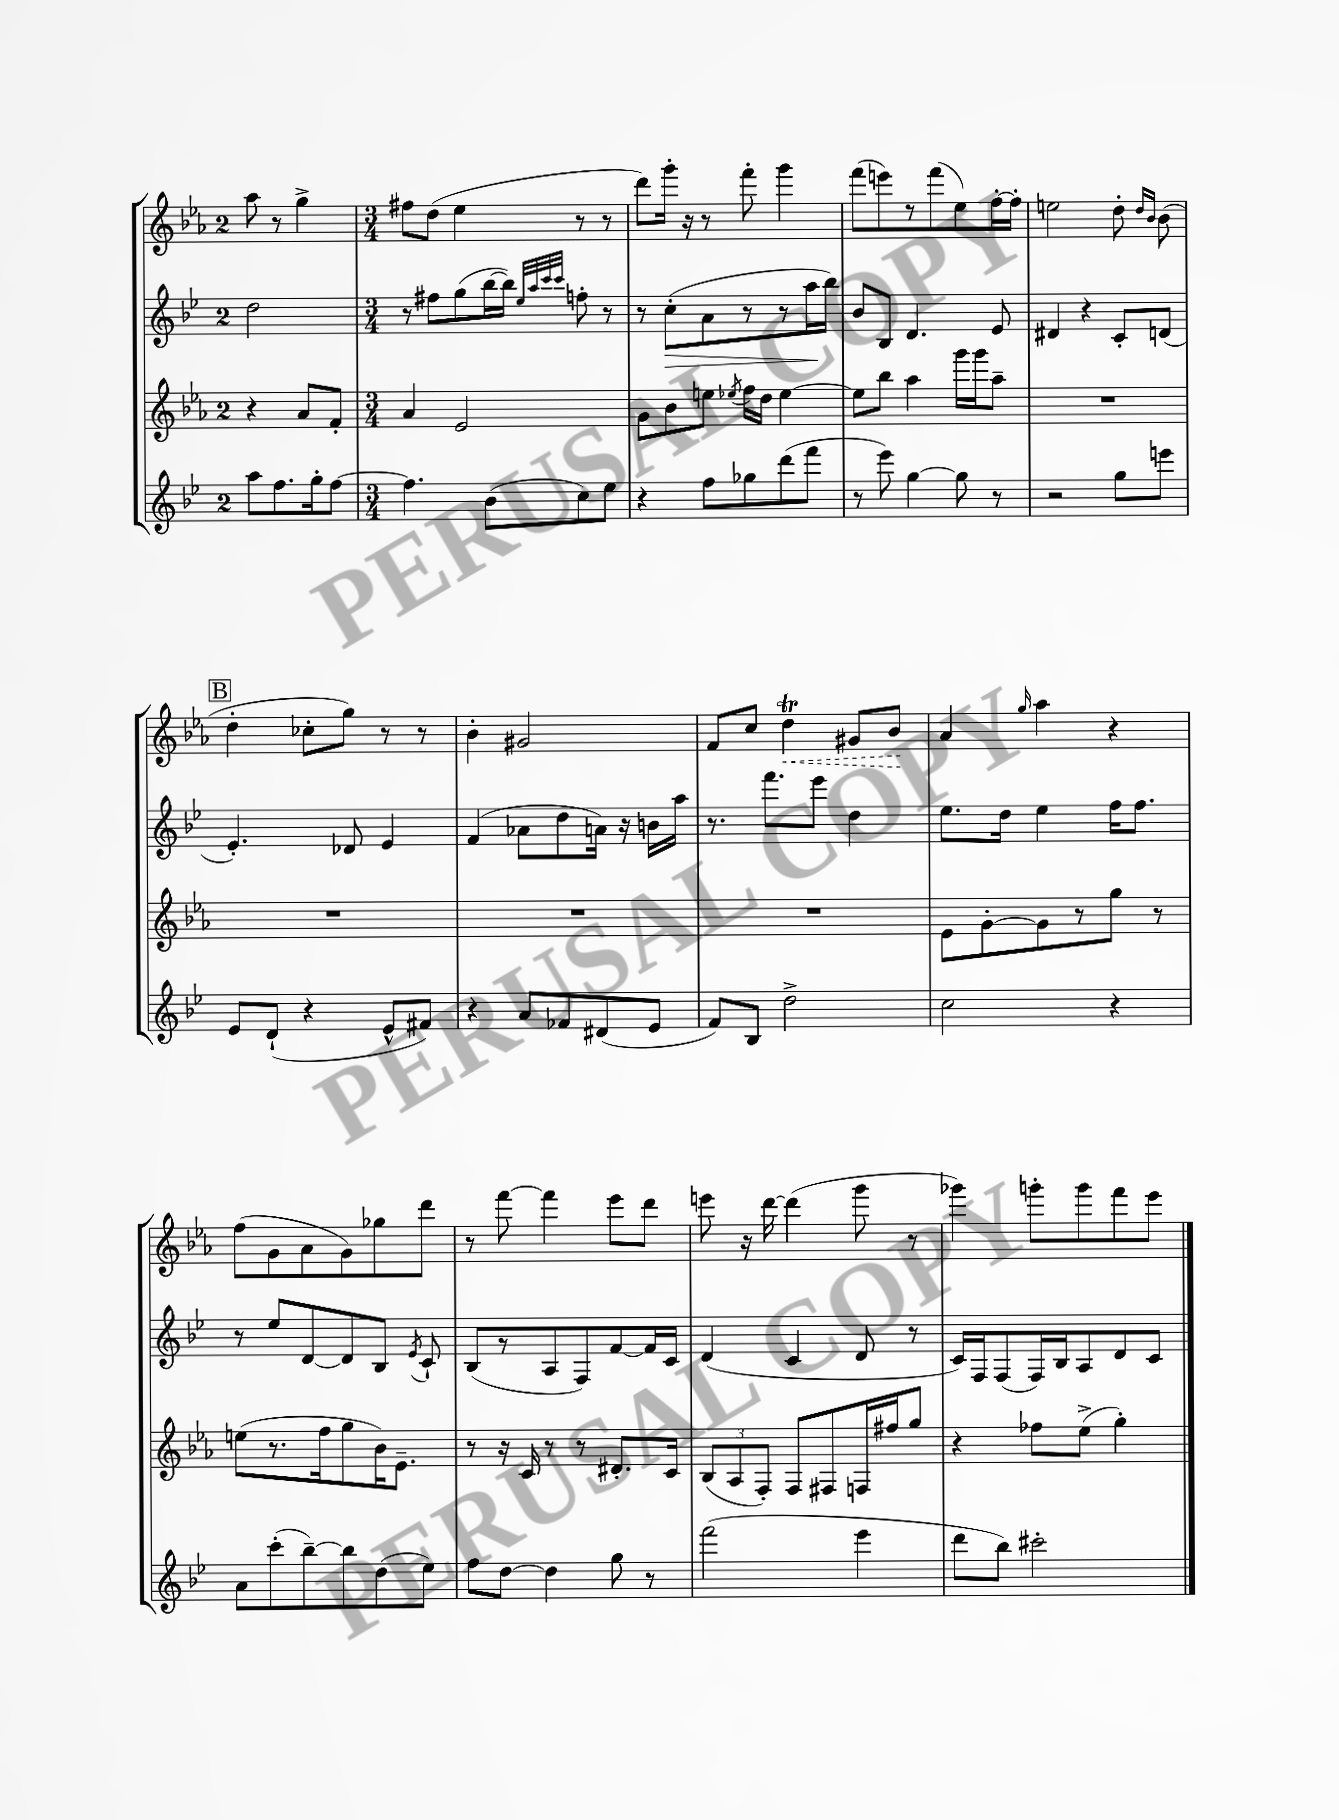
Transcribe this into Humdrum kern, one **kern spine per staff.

**kern	**kern	**kern	**dynam	**kern	**dynam
*part4	*part3	*part2	*part2	*part1	*part1
*staff4	*staff3	*staff2	*staff2	*staff1	*staff1
*clefG2	*clefG2	*clefG2	*	*clefG2	*
*k[b-e-]	*k[b-e-a-]	*k[b-e-]	*	*k[b-e-a-]	*
*M2/4	*M2/4	*M2/4	*	*M2/4	*
=8	=8	=8	=8	=8	=8
8aa\L	4r	2dd\	.	8aa-\	.
8.ff\	.	.	.	8r	.
.	8a-/L	.	.	4gg^\	.
16gg'\k	.	.	.	.	.
[8ff\J	8f'/J	.	.	.	.
=9	=9	=9	=9	=9	=9
*M3/4	*M3/4	*M3/4	*	*M3/4	*
4.ff\]	4a-/	8r	.	8ff#X\L	.
.	.	8ff#X\L	.	(8dd\J	.
.	2e-/	(8gg\	.	4ee-\	.
(8b-\L	.	[16bb-\L	.	.	.
.	.	16bb-\JJ])	.	.	.
.	.	32qqee-/LLL	.	.	.
.	.	32qqaa/	.	.	.
.	.	32qqccc/	.	.	.
.	.	32qqccc/JJJ	.	.	.
8cc\)	.	8ffn'\	.	8r	.
8ee-\J	.	8r	.	8r	.
=10	=10	=10	=10	=10	=10
4r	8g\L	8r	.	8ddd\L)	.
!	!	!	!LO:HP:b	!	!
.	8b-\	(8cc'\L	>	16ggg'\Jk	.
.	.	.	.	16r	.
8ff\L	8een\J	8a\	.	8r	.
.	8qee-X/	.	.	.	.
8gg-X\	16ff\LL	8r	.	8fff'\	.
.	16dd\JJ	.	.	.	.
(8ddd\	[4ee-\	8r	.	4ggg\	.
8fff\J	.	16aa\L	.	.	.
.	.	16bb-\JJ)	]	.	.
=11	=11	=11	=11	=11	=11
8r	8ee-\L]	8b-/L	.	(8fff\L	.
8eee-\)	8bb-\J	8B-/J	.	8eeen\)	.
[4gg\	4aa-\	4.d/	.	8r	.
.	.	.	.	(8fff\	.
8gg\]	16ggg\LL	.	.	8ee-\)	.
.	16ggg\J	.	.	.	.
8r	8aa-~\J	8e-/	.	[16ff'\L	.
.	.	.	.	16ff'\JJ]	.
=12	=12	=12	=12	=12	=12
2r	2.r	4d#X/	.	2een\	.
.	.	4r	.	.	.
8gg\L	.	8c'/L	.	8dd'\	.
.	.	.	.	16qqdd/LL	.
.	.	.	.	16qqb-/JJ	.
8eeen\J	.	(8dn/J	.	(8b-\	.
!!LO:LB:g=z
!!LO:REH:place=s1:t=B
=13	=13	=13	=13	=13	=13
8e-/L	2.r	4.e-'/)	.	4dd'\	.
(8d`/J	.	.	.	.	.
4r	.	.	.	8cc-X'\L	.
.	.	8d-X/	.	8gg\J)	.
8e-^^/L	.	4e-/	.	8r	.
8f#X/J)	.	.	.	8r	.
=14	=14	=14	=14	=14	=14
4r	2.r	(4f/	.	4b-'\	.
8a/L	.	8a-X\L	.	2g#X/	.
8f-X/	.	8dd\	.	.	.
(8d#X/	.	16an\Jk)	.	.	.
.	.	16r	.	.	.
8e-/J	.	16bn\LL	.	.	.
.	.	16aa\JJ	.	.	.
=15	=15	=15	=15	=15	=15
8f/L)	2.r	8.r	.	8f/L	.
8B-/J	.	.	.	8cc/J	.
.	.	8.fff\L	.	.	.
!	!	!	!	!	!LO:HP:b
2dd^\	.	.	.	4ddt\	<
.	.	8eee-\J	.	.	.
.	.	4dd\	.	8g#X/L	.
.	.	.	.	8b-/J	.
.	.	.	.	.	[
=16	=16	=16	=16	=16	=16
2cc\	8e-\L	8.ee-\L	.	4a-/	.
.	[8g'\	.	.	.	.
.	.	16dd\Jk	.	.	.
.	.	.	.	16qqgg/	.
.	8g\]	4ee-\	.	4aa-\	.
.	8r	.	.	.	.
4r	8gg\J	16ff\KL	.	4r	.
.	.	8.ff\J	.	.	.
.	8r	.	.	.	.
!!LO:LB:g=z
=17	=17	=17	=17	=17	=17
8a\L	(8een\L	8r	.	(8ff\L	.
(8ccc'\	8.r	8ee-/L	.	8g\	.
[8bb-~\)	.	[8d/	.	8a-\	.
.	16ff\k	.	.	.	.
8bb-\]	8gg\	8d/]	.	8g\)	.
(8dd\	16b-\K)	8B-/J	.	8gg-X\	.
.	8.e-~\J	.	.	.	.
.	.	8qe-/	.	.	.
8ee-\J)	.	8c`/	.	8ddd\J	.
=18	=18	=18	=18	=18	=18
8ff\L	8r	(8B-/L	.	8r	.
[8dd\J	16r	8r	.	[8fff\	.
.	16c/	.	.	.	.
4dd\]	8r	8A/	.	4fff\]	.
.	8r	8F/)	.	.	.
8gg\	8.d#X'/L	[8f/	.	8eee-\L	.
8r	.	16f/L]	.	8ddd\J	.
.	16c/Jk	16c/JJ	.	.	.
=19	=19	=19	=19	=19	=19
(2fff\	(12B-/L	(4d/	.	8eeen\	.
.	12A-/	.	.	.	.
.	.	.	.	16r	.
.	12F'/J)	.	.	.	.
.	.	.	.	[16ddd\	.
.	8F/L	4c/	.	(4ddd\]	.
.	8F#X/	.	.	.	.
4eee-\	16Fn/L	8d/	.	8ggg\	.
.	16ff#X/J	.	.	.	.
.	8gg/J	8r	.	8r	.
=20	=20	=20	=20	=20	=20
8ddd\L	4r	16c/LL)	.	4ggg-X\)	.
.	.	16F/J	.	.	.
8bb-\J)	.	(8F/	.	.	.
2ccc#X'\	8ff-X\L	16F/L)	.	8gggn'\L	.
.	.	16B-/J	.	.	.
.	(8ee-^\J	8A/	.	8ggg\	.
.	4gg'\)	8d/	.	8fff\	.
.	.	8c/J	.	8eee-\J	.
==	==	==	==	==	==
*-	*-	*-	*-	*-	*-
